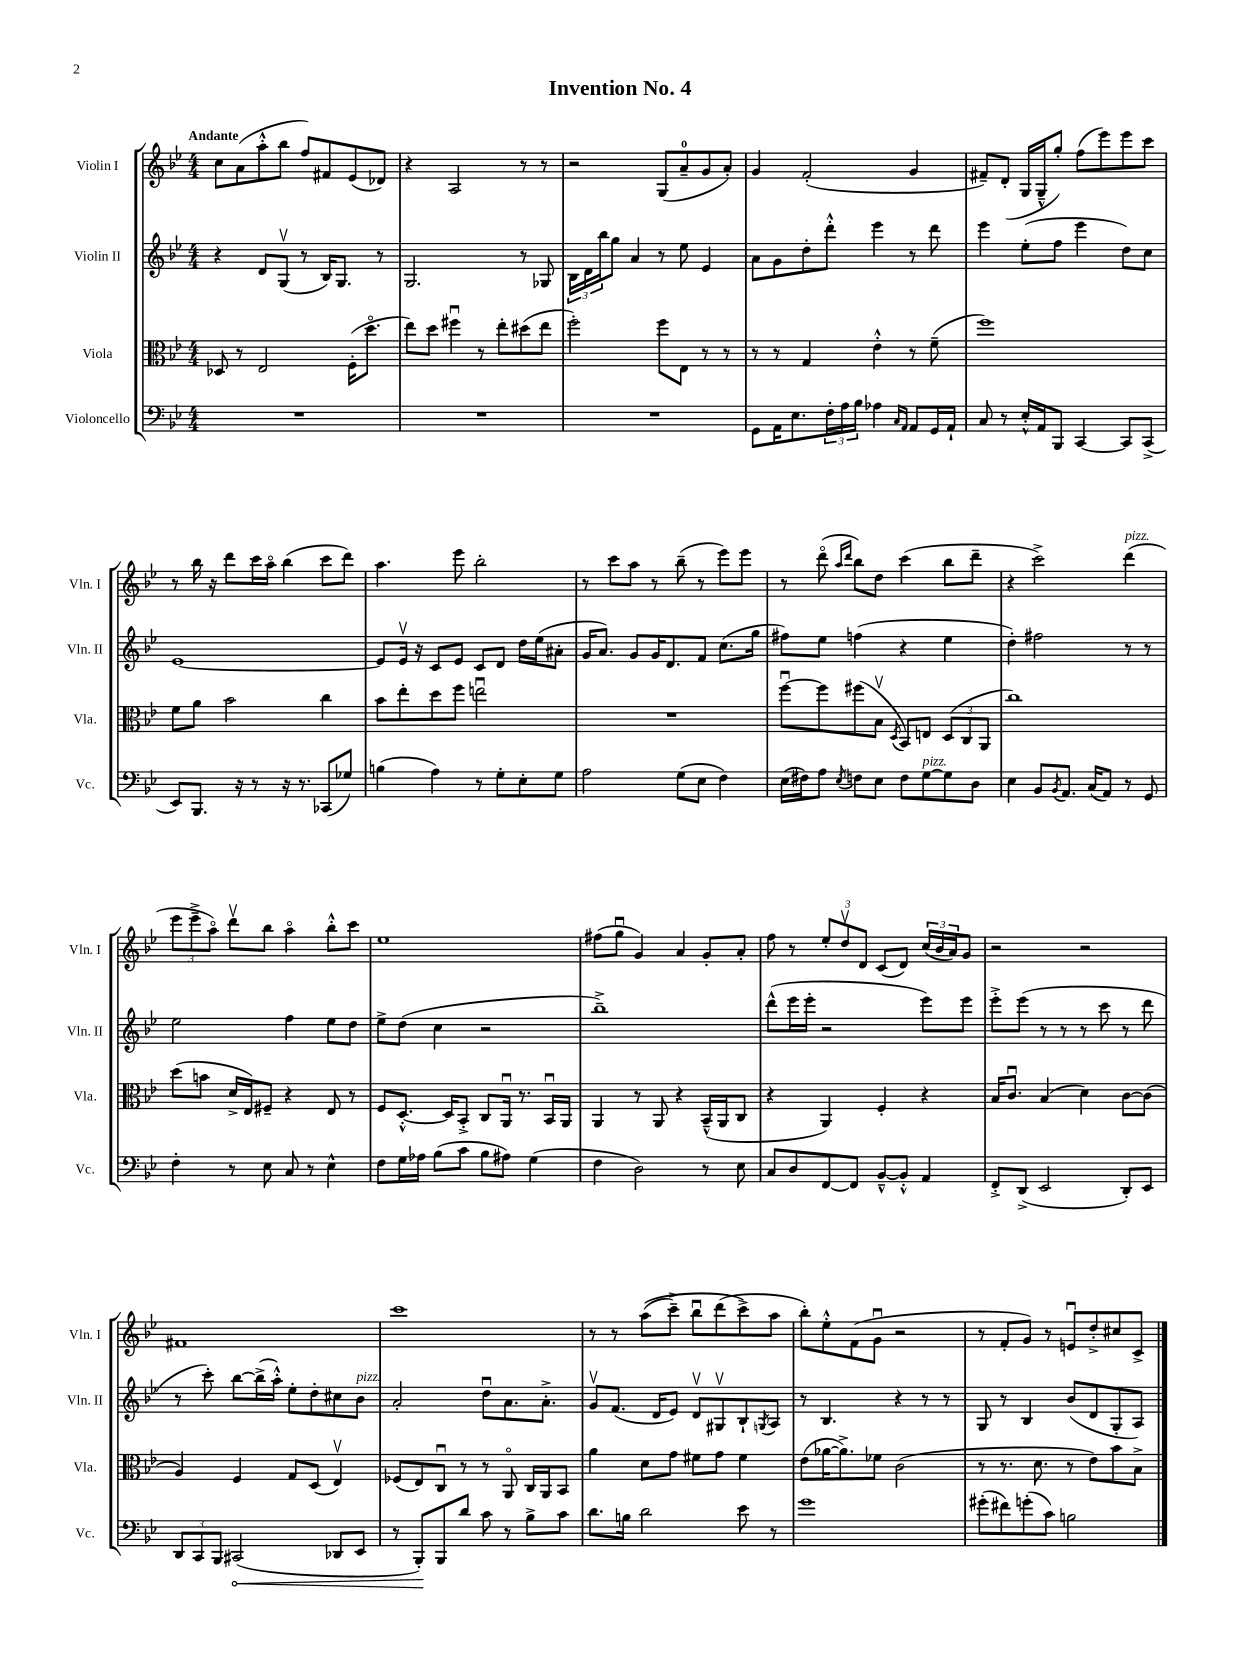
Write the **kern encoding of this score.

**kern	**kern	**kern	**kern
*staff4	*staff3	*staff2	*staff1
*clefF4	*clefC3	*clefG2	*clefG2
*k[b-e-]	*k[b-e-]	*k[b-e-]	*k[b-e-]
*M4/4	*M4/4	*M4/4	*M4/4
1r	8D-/	4r	8cc\L
.	8r	.	(8a\
.	2E-/	8d/L	8aa'^^\
.	.	(8Gv/J	8bb-\J
.	.	8r	8ff/L)
.	.	16B-/LK)	8f#/
.	.	8.G/J	.
.	(16F'\LK	.	(8e-/
.	8.ddo\J	.	.
.	.	8r	8d-/J)
=	=	=	=
1r	8ee-\L)	2.G/	4r
.	8dd\J	.	.
.	4ff#u\	.	2A/
.	8r	.	.
.	8ee-'\L	.	.
.	(8dd#\	8r	8r
.	8ee-\J	8G-/	8r
=	=	=	=
1r	2ff'\)	24B-\LL	2r
.	.	24d\	.
.	.	24bb-\J	.
.	.	8gg\J	.
.	.	4a/	.
.	8ff\L	8r	(8G/L
.	8E-\J	8ee-\	8a~/
.	8r	4e-/	8g/
.	8r	.	8a'/J)
=	=	=	=
8GG\L	8r	8a\L	4g/
16AA\K	8r	8g\	.
8.E-\	.	.	.
.	4G/	8dd'\	(2f'/
24F'\L	.	8ddd'^^\J	.
24A\	.	.	.
24B-\JJ	.	.	.
4A-\	4e-'^^\	4eee-\	.
16qqC/LL	.	.	.
16qqAA/JJ	.	.	.
8AA/L	8r	8r	4g/
16GG/L	(8f~\	8ddd\	.
16AA`/JJ	.	.	.
=	=	=	=
8C/	1ff)	4eee-\	8f#~/L)
8r	.	.	(8d'/J
16E-'^^/LL	.	(8ee-'\L	16G/LL
16AA/J	.	.	16G~^^/J
8BBB-/J	.	8ff\J	8gg'/J)
[4CC/	.	4eee-\	(8ff\L
.	.	.	8eee-\)
8CC/]L	.	8dd\L)	8eee-\
(8CC^/J	.	8cc\J	8ccc\J
=	=	=	=
8EE-/L)	8f\L	[1e-	8r
8.BBB-/J	8a\J	.	16bb-\
.	.	.	16r
.	2b-\	.	8ddd\L
16r	.	.	.
8r	.	.	16ccc\L
.	.	.	16aao\JJ
16r	.	.	(4bb-\
8.r	.	.	.
(8CC-/L	4cc\	.	8ccc\L
8G-/J)	.	.	8ddd\J)
=	=	=	=
(4B\	8b-\L	8e-/]L	4.aa\
.	8ee-'\	16e-v/Jk	.
.	.	16r	.
4A\)	8dd\	8c/L	.
.	8ff\J	8e-/J	8eee-\
8r	2eeu\	8c/L	2bb-'\
8G'\L	.	8d/J	.
8E-'\	.	16dd\LL	.
.	.	(16ee-\J	.
8G\J	.	8a#'\J	.
=	=	=	=
2A\	1r	16g/LK	8r
.	.	8.a/J)	.
.	.	.	8ccc\L
.	.	8g/L	8aa\J
.	.	16g/K	8r
.	.	8.d/	.
(8G\L	.	.	(8bb-~\
8E-\J	.	8f/J	8r
4F\)	.	(8.cc\L	8eee-\L)
.	.	.	8eee-\J
.	.	16gg\Jk	.
=	=	=	=
(16E-\LL	[8ffu\L	8ff#\L)	8r
16F#\J)	.	.	.
8A\J	8ff\]	8ee-\J	(8dddo\
.	.	.	16qqaa/LL
8qE-/	.	.	16qqddd/JJ
8F\L	(8ff#\	(4ff\	8bb-\L)
8E-\J	8B-v\J	.	8dd\J
.	8qD/	.	.
8F\L	8BB-/L)	4r	(4ccc\
[8G\	8E/J	.	.
8G\]	(12D/L	4ee-\	8bb-\L
.	12C/	.	.
8D\J	.	.	8ddd~\J
.	12AA/J	.	.
=	=	=	=
4E-\	1cc)	4dd'\)	4r
8BB-/L	.	2ff#\	2ccc^\)
8qBB-/	.	.	.
8.AA/J	.	.	.
(16C/LK	.	.	.
8AA/J)	.	.	.
8r	.	8r	(4ddd\
8GG/	.	8r	.
=	=	=	=
4F'\	(8dd\L	2ee-\	12eee-\L
.	.	.	12eee-~^\
.	8b\J	.	.
.	.	.	12aao\J)
8r	16d^/LL	.	8dddv\L
.	16E-/J)	.	.
8E-\	8F#~/J	.	8bb-\J
8C/	4r	4ff\	4aao\
8r	.	.	.
4E-^^\	8E-/	8ee-\L	8bb-'^^\L
.	8r	8dd\J	8ccc\J
=	=	=	=
8F\L	8F/L	8ee-^\L	1ee-
16G\L	[8.D'^^/J	(8dd\J	.
16A-\JJ	.	.	.
(8B-\L	.	4cc\	.
.	16D/]LK	.	.
8c\J	8BB-'^/J	.	.
8B-\L	8C/L	2r	.
8A#\J)	16AAu/Jk	.	.
.	8.r	.	.
(4G\	.	.	.
.	16BB-u/LL	.	.
.	16AA/JJ	.	.
=	=	=	=
4F\	4AA/	1bb-~^)	(8ff#\L
.	.	.	8ggu\J
2D\)	8r	.	4g/)
.	8AA/	.	.
.	4r	.	4a/
8r	(16BB-~^^/LL	.	8g'/L
.	16AA/J	.	.
8E-\	8C/J	.	8a'/J
=	=	=	=
8C/L	4r	(8ddd^^\L	8ff\
8D/	.	16eee-\L	8r
.	.	16eee-'\JJ	.
[8FF/	4AA/)	2r	12ee-'/L
.	.	.	12ddv/
8FF/]J	.	.	.
.	.	.	12d/J
[8BB-~^^/L	4F'/	.	(8c/L
8BB-'^^/]J	.	.	8d/J)
4AA/	4r	8eee-\L)	(24cc/LL
.	.	.	24b-/
.	.	.	24a/J)
.	.	8eee-\J	8g/J
=	=	=	=
8FF'^/L	16B-/LK	8eee-'^\L	2r
.	8.cu/J	.	.
(8DD^/J	.	(8eee-\J	.
2EE-/	(4B-/	8r	.
.	.	8r	.
.	4d\)	8r	2r
.	.	8ccc\	.
8DD'/L)	[8c\L	8r	.
8EE-/J	(8c\]J	8ddd\	.
=	=	=	=
12DD/L	4A/)	8r	1f#
12CC/	.	.	.
.	.	8ccc'\)	.
12BBB-/J	.	.	.
(2CC#/	4F/	[8bb-\L	.
.	.	(16bb-^\]L	.
.	.	16aa'^^\JJ)	.
.	8G/L	8ee-'\L	.
.	(8D/J	8dd'\	.
8DD-/L	4E-v/)	8cc#\	.
8EE-/J	.	8b-\J	.
=	=	=	=
8r	(8F-/L	2a'/	1ccc
8BBB-'/L)	8E-/)	.	.
8BBB-/	8Cu/J	.	.
8d/J	8r	.	.
8c\	8r	8ddu\L	.
8r	8AAo/	8.a\	.
8B-^\L	16C/LL	.	.
.	16AA/J	8.a'^\J	.
8c\J	8BB-/J	.	.
=	=	=	=
8.d\L	4a\	8gv/L	8r
.	.	(8.f/J	8r
16B\Jk	.	.	.
2d\	8d\L	.	&((8aa\L
.	.	16d/LK	.
.	8g\J	8e-/J)	8ccc~^\J)
.	8f#\L	8dv/L	8bb-u\L
.	8g\J	8G#v/	(8ddd\
8e-\	4f#\	8B-`/	8ccc^\&)
.	.	8qG/	.
8r	.	8A/J	8aa\J
=	=	=	=
1g	(8e-\L	8r	8bb-'\L)
.	[16a-\K	4.B-/	8ee-'^^\
.	8.a-^\])	.	.
.	.	.	(8f\
.	8f-\J	.	8gu\J
.	(2c\	4r	2r
.	.	8r	.
.	.	8r	.
=	=	=	=
(8g#'\L	8r	8G/	8r
8f#\)	8.r	8r	8f'/L
(8g'\	.	4B-/	8g/J)
.	8.d\	.	.
8c\J)	.	.	8r
2B\	8r	(8b-/L	8eu/L
.	8e-\L)	8d/	8dd'^/
.	8b-\	8G'/	8cc#/
.	8B-^\J	8A/J)	8c^/J
==	==	==	==
*-	*-	*-	*-
